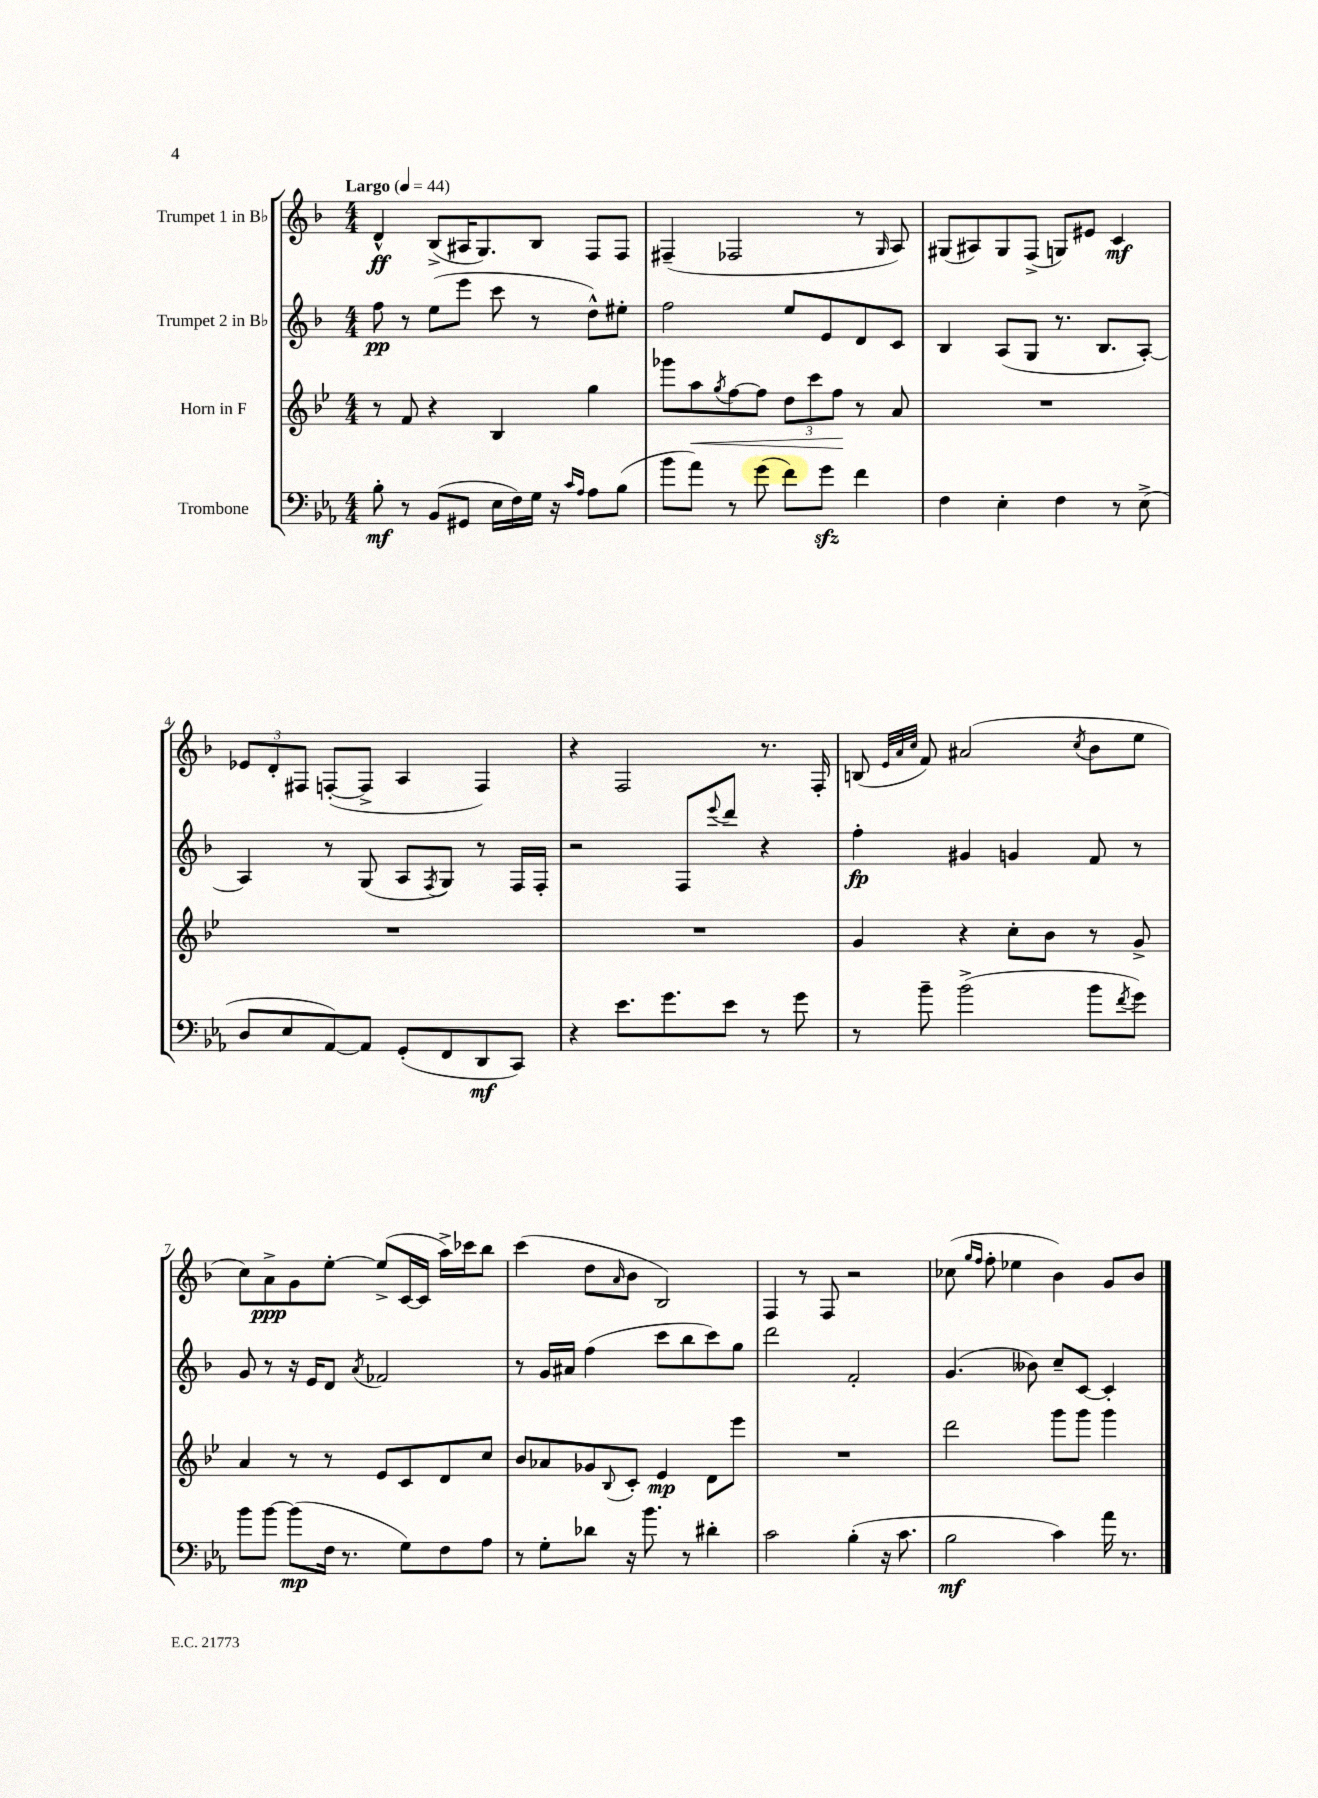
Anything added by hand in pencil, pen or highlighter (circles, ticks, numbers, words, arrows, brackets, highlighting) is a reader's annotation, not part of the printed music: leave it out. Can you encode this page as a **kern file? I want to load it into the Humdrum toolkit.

**kern	**dynam	**kern	**dynam	**kern	**dynam	**kern	**dynam
*part4	*part4	*part3	*part3	*part2	*part2	*part1	*part1
*staff4	*staff4	*staff3	*staff3	*staff2	*staff2	*staff1	*staff1
*I"Trombone	*	*I"Horn in F	*	*I"Trumpet 2 in B♭	*	*I"Trumpet 1 in B♭	*
*clefF4	*	*clefG2	*	*clefG2	*	*clefG2	*
*k[b-e-a-]	*	*k[b-e-]	*	*k[b-]	*	*k[b-]	*
*M4/4	*	*M4/4	*	*M4/4	*	*M4/4	*
*MM44	*	*MM44	*	*MM44	*	*MM44	*
=1	=1	=1	=1	=1	=1	=1	=1
!	!	!	!	!	!	!LO:TX:a:B:t=Largo	!
8B-'\	mf	8r	.	8ff\	pp	4d^^/	ff
8r	.	8f/	.	8r	.	.	.
(8BB-/L	.	4r	.	(8ee\L	.	(8B-^/L	.
8GG#X/J	.	.	.	8eee\J	.	16A#X/K	.
.	.	.	.	.	.	8.G/)	.
16E-\LL	.	4B-/	.	8ccc\	.	.	.
16F\)	.	.	.	.	.	.	.
16G\JJ	.	.	.	8r	.	8B-/J	.
16r	.	.	.	.	.	.	.
16qqc/LL	.	.	.	.	.	.	.
16qqA-/JJ	.	.	.	.	.	.	.
8A-\L	.	4gg\	.	8dd^^\L)	.	8F/L	.
(8B-\J	.	.	.	8ee#X'\J	.	8F/J	.
=2	=2	=2	=2	=2	=2	=2	=2
8b-\L	.	8ggg-X\L	.	2ff\	.	(4F#X~/	.
!	!	!	!LO:HP:b	!	!	!	!
8a-\J)	.	8aa\	<	.	.	.	.
.	.	8qgg/	.	.	.	.	.
8r	.	[8ff\	.	.	.	2F-X/	.
(8g\	.	8ff\J]	.	.	.	.	.
8f\L)	.	12dd\L	.	8ee/L	.	.	.
.	.	12ccc\	.	.	.	.	.
8gzz\J	.	.	.	8e/	.	.	.
.	.	12ff\J	.	.	.	.	.
4f\	.	8r	[	8d/	.	8r	.
.	.	.	.	.	.	16qqG/	.
.	.	8a/	.	8c/J	.	8A/)	.
=3	=3	=3	=3	=3	=3	=3	=3
4F\	.	1r	.	4B-/	.	(8G#X/L	.
.	.	.	.	.	.	8A#X/)	.
4E-'\	.	.	.	(8A/L	.	8G#/	.
.	.	.	.	8G/J	.	(8F^/J	.
4F\	.	.	.	8.r	.	8Gn/L)	.
.	.	.	.	.	.	8e#X/J	.
.	.	.	.	8.B-/L	.	.	.
8r	.	.	.	.	.	4c/	mf
(8E-^\	.	.	.	[8A'/J)	.	.	.
!!LO:LB:g=z
=4	=4	=4	=4	=4	=4	=4	=4
8D/L	.	1r	.	4A/]	.	12e-X/L	.
.	.	.	.	.	.	12d'/	.
8E-/	.	.	.	.	.	.	.
.	.	.	.	.	.	12F#X/J	.
[8AA-/)	.	.	.	8r	.	([8Fn'/L	.
8AA-/J]	.	.	.	(8G/	.	8F^/J]	.
(8GG'/L	.	.	.	8A/L	.	4A/	.
.	.	.	.	8qF/	.	.	.
8FF/	.	.	.	8G/J)	.	.	.
8DD/	mf	.	.	8r	.	4F/)	.
8CC/J)	.	.	.	16F/LL	.	.	.
.	.	.	.	16F'/JJ	.	.	.
=5	=5	=5	=5	=5	=5	=5	=5
4r	.	1r	.	2r	.	4r	.
8.e-\L	.	.	.	.	.	2F/	.
8.g\	.	.	.	.	.	.	.
.	.	.	.	8F/L	.	.	.
.	.	.	.	8qqeee/	.	.	.
8e-\J	.	.	.	8ddd/J	.	.	.
8r	.	.	.	4r	.	8.r	.
8g\	.	.	.	.	.	.	.
.	.	.	.	.	.	16F'/	.
=6	=6	=6	=6	=6	=6	=6	=6
8r	.	4g/	.	4ff'\	fp	(8Bn/	.
.	.	.	.	.	.	32qqe/LLL	.
.	.	.	.	.	.	32qqa/	.
.	.	.	.	.	.	32qqcc/JJJ	.
8b-~\	.	.	.	.	.	8f/)	.
(2b-^\	.	4r	.	4g#X/	.	(2a#X/	.
.	.	8cc'\L	.	4gn/	.	.	.
.	.	8b-\J	.	.	.	.	.
.	.	.	.	.	.	8qcc/	.
8b-\L	.	8r	.	8f/	.	8b-\L	.
8qf/	.	.	.	.	.	.	.
8g\J)	.	8g^/	.	8r	.	8ee\J	.
!!LO:LB:g=z
=7	=7	=7	=7	=7	=7	=7	=7
8b-\L	.	4a/	.	8g/	.	8cc\L)	.
[8b-\J	.	.	.	8r	.	8a^\	ppp
(8b-\L]	mp	8r	.	16r	.	8g\	.
.	.	.	.	16e/KL	.	.	.
16F\Jk	.	8r	.	8d/J	.	[8ee'\J	.
8.r	.	.	.	.	.	.	.
.	.	.	.	8qa/	.	.	.
.	.	8e-/L	.	2f-X/	.	(8ee^/L]	.
8G\L)	.	8c/	.	.	.	[16c/L	.
.	.	.	.	.	.	16c/JJ]	.
8F\	.	8d/	.	.	.	16aa^\LL)	.
.	.	.	.	.	.	16ccc-X\J	.
8A-\J	.	8cc/J	.	.	.	8bb-\J	.
=8	=8	=8	=8	=8	=8	=8	=8
8r	.	8b-/L	.	8r	.	(4ccc\	.
8G'\L	.	8a-X/	.	16g/LL	.	.	.
.	.	.	.	16a#X/JJ	.	.	.
8d-X\J	.	8g-X/	.	(4ff\	.	8dd\L	.
.	.	8qqB-/	.	.	.	16qqa/	.
16r	.	8c'/J	.	.	.	8b-\J	.
8.b-\	.	.	.	.	.	.	.
.	.	4e-/	mp	8ccc\L	.	2B-/)	.
8r	.	.	.	8bb-\	.	.	.
4d#X'\	.	8d\L	.	8ccc\)	.	.	.
.	.	8eee-\J	.	8gg\J	.	.	.
=9	=9	=9	=9	=9	=9	=9	=9
2c\	.	1r	.	2ddd\	.	4F/	.
.	.	.	.	.	.	8r	.
.	.	.	.	.	.	8F/	.
(4B-'\	.	.	.	2f'/	.	2r	.
16r	.	.	.	.	.	.	.
8.c\	.	.	.	.	.	.	.
=10	=10	=10	=10	=10	=10	=10	=10
2B-\	mf	2ddd\	.	(4.g/	.	(8cc-X\	.
.	.	.	.	.	.	16qqgg/LL	.
.	.	.	.	.	.	16qqff/JJ	.
.	.	.	.	.	.	8ff'\	.
.	.	.	.	.	.	4ee-X\	.
.	.	.	.	8b--X\)	.	.	.
4c\)	.	8ggg\L	.	8cc~/L	.	4b-\)	.
.	.	8ggg\J	.	[8c/J	.	.	.
16a-\	.	4ggg\	.	4c'/]	.	8g/L	.
8.r	.	.	.	.	.	.	.
.	.	.	.	.	.	8b-/J	.
==	==	==	==	==	==	==	==
*-	*-	*-	*-	*-	*-	*-	*-
